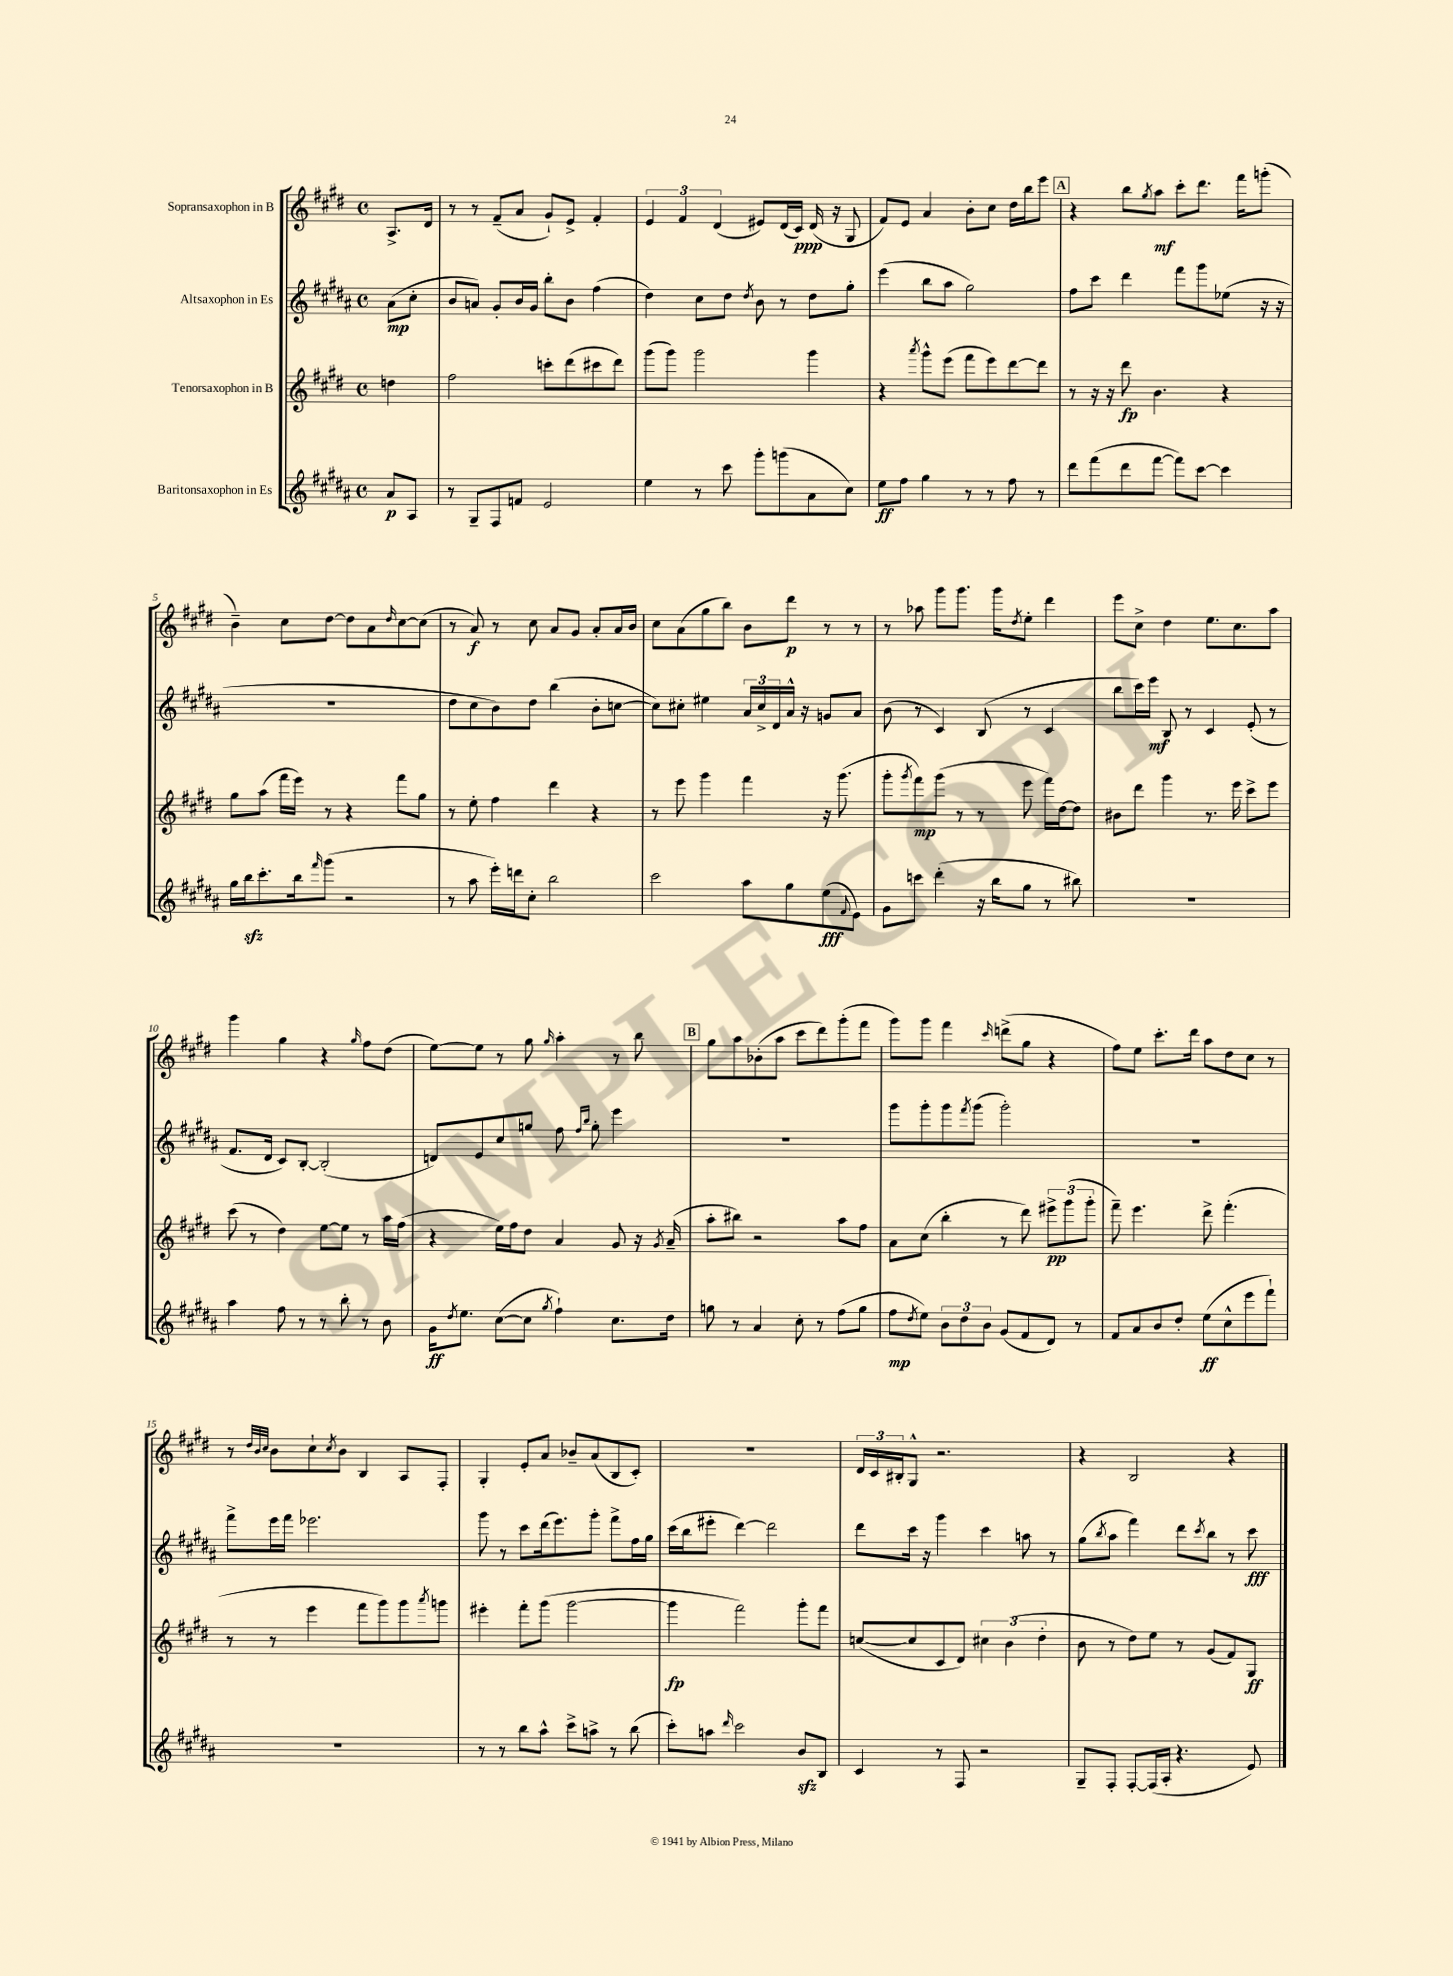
<<
\new StaffGroup <<
\new Staff = "s0" \with { instrumentName = "Sopransaxophon in B" } {
    \clef treble \key e \major \defaultTimeSignature \time 4/4 \partial 4
    a8.-> dis'16 |
    r8 r8 fis'8--( a'8 gis'8-!) e'8-> fis'4-. |
    \tuplet 3/2 { e'4 fis'4 dis'4( } eis'8) dis'16( cis'16\ppp) dis'16( r16 gis8 |
    fis'8) e'8 a'4 b'8-. cis''8 dis''16 b''16 e'''8 |
    \mark \markup { \box "A" } r4 b''8 \acciaccatura { gis''8 } a''8\mf cis'''8-. dis'''8. fis'''16 g'''8-.( |
    b'4--) cis''8 dis''8~ dis''8 a'8 \grace { dis''16 } cis''8~ cis''8( |
    r8 a'8\f) r8 cis''8 a'8 gis'8 a'8-. a'16 b'16 |
    cis''8 a'8( gis''8 b''8) b'8 dis'''8\p r8 r8 |
    r8 aes''8 gis'''8 gis'''8. gis'''16 \acciaccatura { dis''8 } e''8-. dis'''4 |
    e'''8 cis''8-> dis''4 e''8. cis''8. a''8 |
    gis'''4 gis''4 r4 \grace { gis''16 } fis''8 dis''8( |
    e''8~) e''8 r8 gis''8 \grace { gis''16 } a''4-. r8 b''8 |
    \mark \markup { \box "B" } gis''8 a''8 bes'8-.( a''8 cis'''8 dis'''8) gis'''8-.( fis'''8 |
    gis'''8) gis'''8 fis'''4 \grace { cis'''16 } d'''8->( gis''8 r4 |
    fis''8) e''8 cis'''8.-. dis'''16 a''8 dis''8 cis''8 r8 |
    r8 \grace { dis''32 b'32 cis''32 } b'8 cis''8-! \acciaccatura { cis''8 } b'8 b4 a8 fis8-. |
    gis4-. e'8-. a'8 bes'8-- a'8( b8 cis'8-.) |
    R1 |
    \tuplet 3/2 { dis'16 cis'16 bis16-. } gis8-^ r2. |
    r4 b2 r4 \bar "|." |
}
\new Staff = "s1" \with { instrumentName = "Altsaxophon in Es" } {
    \clef treble \key b \major \defaultTimeSignature \time 4/4 \partial 4
    ais'8\mp( cis''8-. |
    b'8 a'8) gis'8-. b'16 gis'16 b''8-. b'8 fis''4( |
    dis''4) cis''8 dis''8 \acciaccatura { dis''8 } b'8 r8 dis''8 gis''8-. |
    e'''4( b''8 ais''8 gis''2) |
    \mark \markup { \box "A" } fis''8 cis'''8 dis'''4 fis'''8 gis'''8 ees''8( r16 r16 |
    R1 |
    dis''8 cis''8 b'8) dis''8 b''4( b'8-. c''8~ |
    c''8) cis''8-. eis''4 \tuplet 3/2 { ais'16 cis''16-> dis'16 } ais'16-^ r16 g'8 ais'8 |
    b'8( r8 cis'4) b8( r8 cis'4 |
    b''8 cis'''16) e'''16\mf b8 r8 cis'4 e'8-.( r8 |
    fis'8. dis'16 cis'8) b8~-. b2-.( |
    d'8) e'8 cis''8 g''8 fis''8 \grace { fis''16 b''16 } g''8-. e'''4 |
    \mark \markup { \box "B" } R1 |
    gis'''8 gis'''8-. gis'''8 \acciaccatura { fis'''8 } gis'''8( gis'''2-.) |
    R1 |
    fis'''8-> e'''16 fis'''16 ees'''2. |
    gis'''8 r8 cis'''8 dis'''16( e'''8.) gis'''8-. fis'''8-> fis''16 gis''16 |
    cis'''16( b''16 eis'''8-. dis'''4~) dis'''2 |
    dis'''8 cis'''16 r16 gis'''4 cis'''4 a''8 r8 |
    gis''8( \acciaccatura { b''8 } ais''8 fis'''4) dis'''8 \acciaccatura { cis'''8 } b''8 r8 cis'''8\fff \bar "|." |
}
\new Staff = "s2" \with { instrumentName = "Tenorsaxophon in B" } {
    \clef treble \key e \major \defaultTimeSignature \time 4/4 \partial 4
    d''4 |
    fis''2 c'''8-. dis'''8( cis'''8 dis'''8) |
    gis'''8( gis'''8) gis'''2 gis'''4 |
    r4 \acciaccatura { a'''8 } gis'''8-^ e'''8( fis'''8 e'''8) dis'''8~ dis'''8 |
    \mark \markup { \box "A" } r8 r16 r16 dis'''8\fp b'4. r4 |
    gis''8 a''8( fis'''16 e'''16) r8 r4 fis'''8 gis''8 |
    r8 e''8-. fis''4 dis'''4 r4 |
    r8 e'''8 gis'''4 fis'''4 r16 gis'''8.( |
    gis'''8-. \acciaccatura { gis'''8 } fis'''8\mp) gis'''8( r8 r8 e'''8 fis'''16) dis''16~ dis''8 |
    bis'8 dis'''8 gis'''4 r8. e'''16 cis'''8-> e'''8 |
    cis'''8( r8 dis''4) e''8~ e''8 r8 a''16 fis''16( |
    r4 e''16) fis''16 dis''8 a'4 gis'8 r16 \acciaccatura { gis'8 } a'16--( |
    \mark \markup { \box "B" } a''8-. bis''8) r2 a''8 fis''8 |
    a'8 cis''8( b''4-. r8 dis'''8) \tuplet 3/2 { eis'''8->\pp gis'''8( gis'''8-. } |
    fis'''8--) e'''4. dis'''8-> fis'''4.-.( |
    r8 r8 e'''4 fis'''8 gis'''8) gis'''8 \acciaccatura { a'''8 } g'''8 |
    eis'''4-. fis'''8-. gis'''8( gis'''2~ |
    gis'''4\fp fis'''2) gis'''8-. fis'''8 |
    c''8~( c''8 cis'8 dis'8) \tuplet 3/2 { cis''4 b'4( dis''4-. } |
    b'8 r8 dis''8) e''8 r8 gis'8( fis'8) gis8\ff \bar "|." |
}
\new Staff = "s3" \with { instrumentName = "Baritonsaxophon in Es" } {
    \clef treble \key b \major \defaultTimeSignature \time 4/4 \partial 4
    ais'8\p ais8 |
    r8 gis8-- fis8 f'8 e'2 |
    e''4 r8 cis'''8 gis'''8-. g'''8( ais'8 cis''8) |
    e''8\ff fis''8 gis''4 r8 r8 fis''8 r8 |
    \mark \markup { \box "A" } dis'''8 fis'''8( dis'''8 fis'''8~ fis'''8) cis'''8~ cis'''4 |
    gis''16 b''16\sfz cis'''8.-. b''16 \grace { fis'''16 } gis'''8( r2 |
    r8 ais''8 e'''16-.) d'''16 cis''8-. b''2 |
    cis'''2 ais''8 gis''8 e''8\fff( \appoggiatura { fis'8 } e'8) |
    gis'8 c'''8 dis'''4-.( r16 b''16 gis''8 r8 bis''8) |
    R1 |
    ais''4 fis''8 r8 r8 b''8-. r8 b'8 |
    gis'16\ff \acciaccatura { dis''8 } e''8. cis''8~( cis''8 \acciaccatura { gis''8 } fis''4-!) cis''8. dis''16 |
    \mark \markup { \box "B" } g''8 r8 ais'4 cis''8-. r8 fis''8( g''8 |
    fis''8\mp \acciaccatura { dis''8 } e''8) \tuplet 3/2 { b'8 dis''8 b'8 } gis'8( fis'8 dis'8) r8 |
    fis'8 ais'8 b'8 dis''8-. e''8\ff( cis''8-^ e'''8 fis'''8-!) |
    R1 |
    r8 r8 b''8 ais''8-^ cis'''8-> a''8-> r8 b''8( |
    cis'''8-.) a''8 \grace { dis'''16 } cis'''2 b'8\sfz b8 |
    cis'4 r8 fis8 r2 |
    gis8-- fis8-. fis8~-. fis16( ais16-. r4. e'8) \bar "|." |
}
>>
>>
